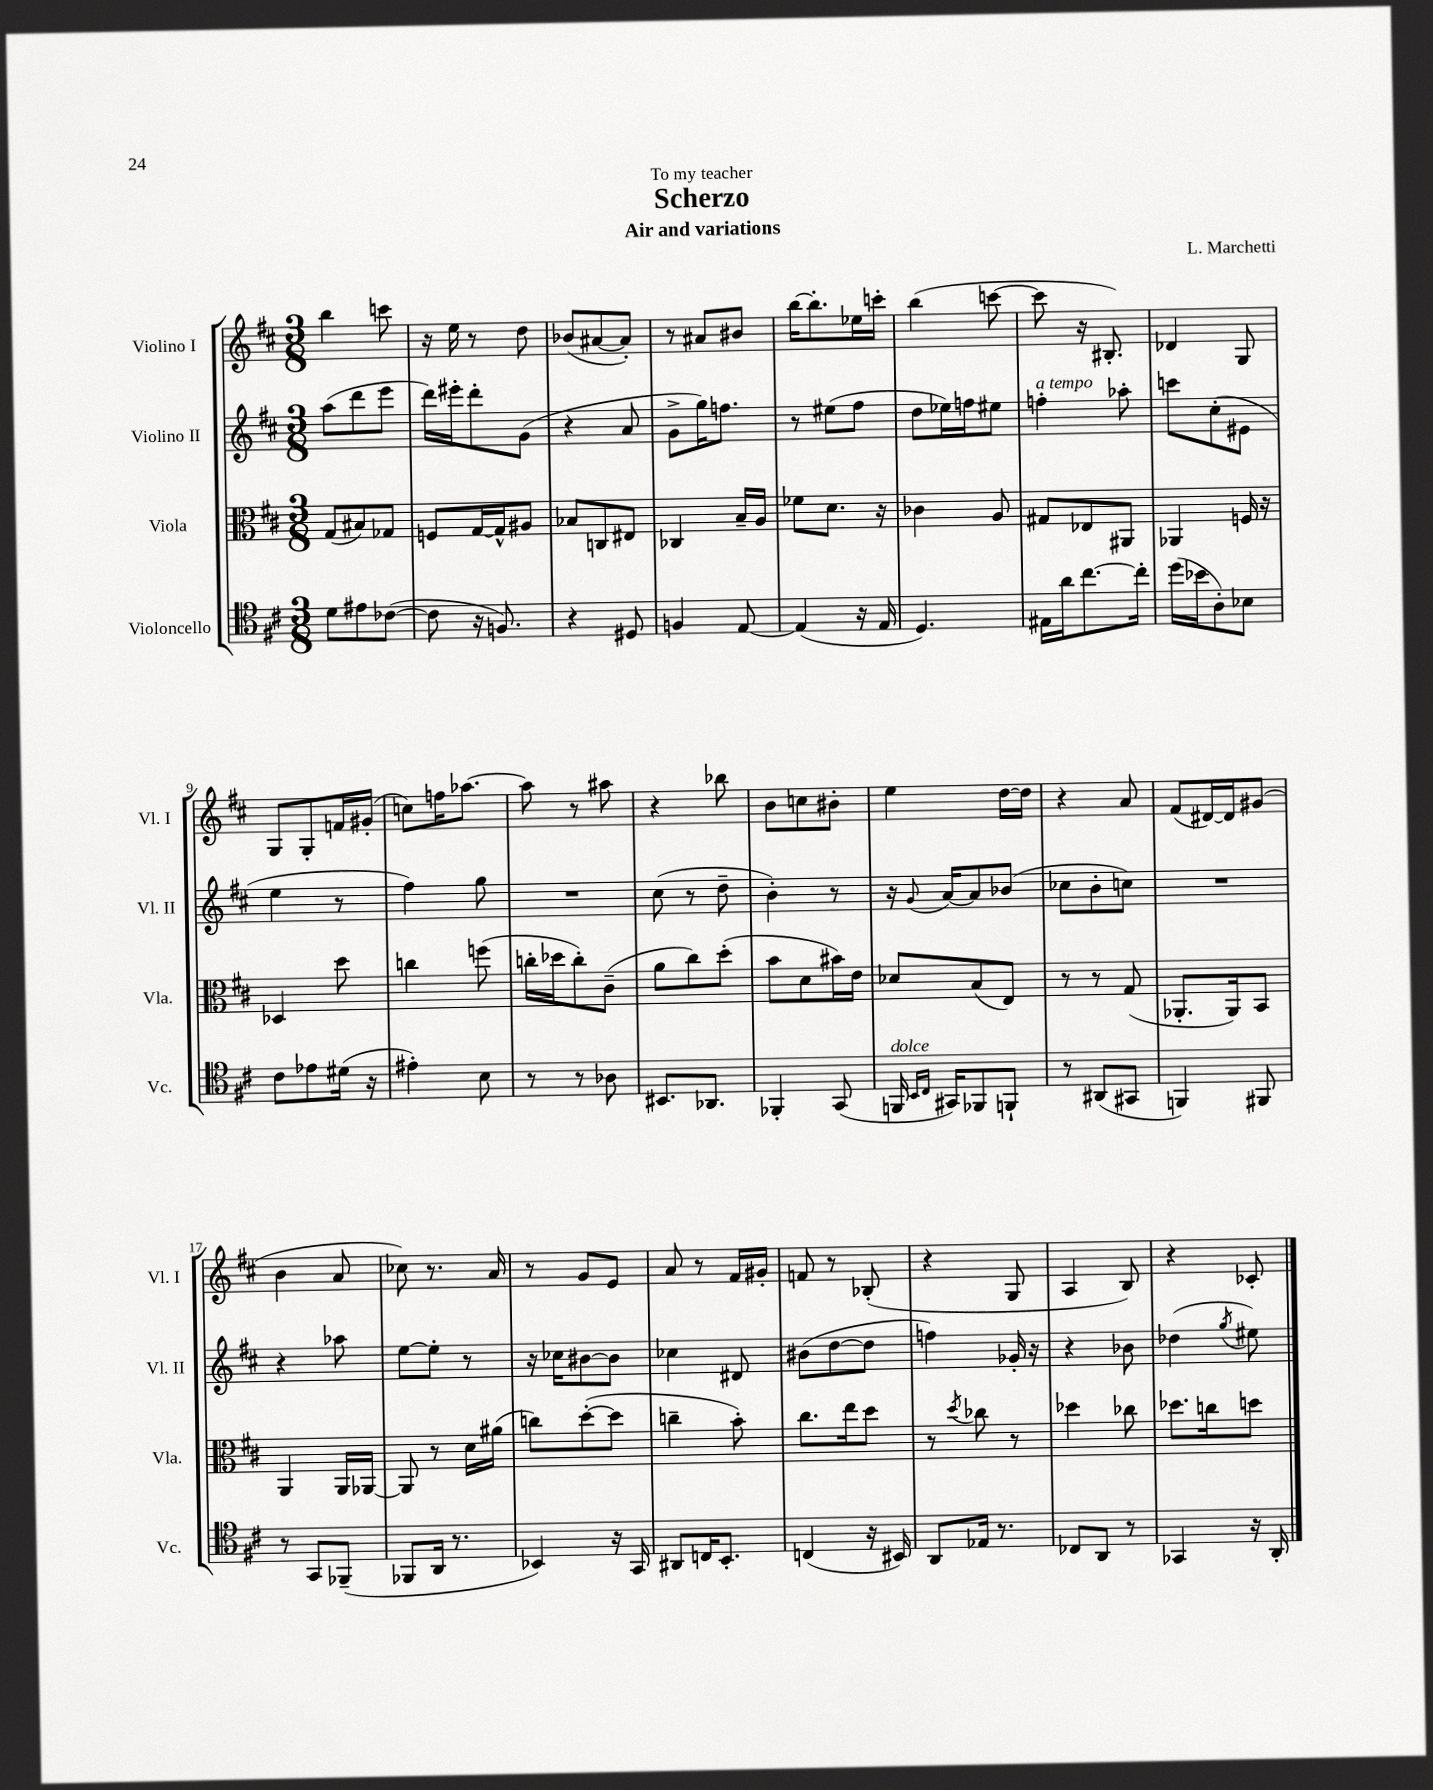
\header { title = "Scherzo" composer = "L. Marchetti" subtitle = "Air and variations" dedication = "To my teacher" }
<<
\new StaffGroup <<
\new Staff = "s0" \with { instrumentName = "Violino I" shortInstrumentName = "Vl. I" } {
    \clef treble \key d \major \numericTimeSignature \time 3/8
    b''4 c'''8 |
    r16 e''16 r8 d''8 |
    bes'8( ais'8~ ais'8-.) |
    r8 ais'8 bis'8 |
    b''16~ b''8.-. ees''16 c'''16-. |
    b''4( c'''8~ |
    c'''8 r16 bis8.-.) |
    des'4 g8 |
    g8 g8-. f'16 gis'16-.( |
    c''8) f''16 aes''8.~ |
    aes''8 r8 ais''8 |
    r4 bes''8 |
    b'8 c''8 bis'8-. |
    e''4 d''16~ d''16 |
    r4 a'8 |
    fis'8( dis'16~) dis'16 gis'8( |
    b'4 a'8 |
    ces''8) r8. a'16 |
    r8 g'8 e'8 |
    a'8 r8 fis'16 gis'16-. |
    f'8 r8 bes8-.( |
    r4 g8 |
    a4 b8) |
    r4 ces'8-. \bar "|." |
}
\new Staff = "s1" \with { instrumentName = "Violino II" shortInstrumentName = "Vl. II" } {
    \clef treble \key d \major \numericTimeSignature \time 3/8
    a''8( d'''8 e'''8 |
    d'''16) eis'''16-. d'''8-. g'8( |
    r4 a'8 |
    g'8-> g''16) f''8. |
    r8 eis''8( fis''8 |
    d''8 ees''16) f''16 eis''8 |
    f''4-.^\markup { \italic "a tempo" } aes''8-. |
    c'''8 cis''8-.( eis'8 |
    e''4 r8 |
    fis''4) g''8 |
    R4. |
    cis''8( r8 d''8-- |
    b'4-.) r8 |
    r16 \appoggiatura { g'8 } a'16~ a'8 bes'8( |
    ces''8 b'8-. c''8) |
    R4. |
    r4 aes''8 |
    e''8~ e''8-. r8 |
    r16 ces''16 bis'8~ bis'8 |
    ces''4 dis'8 |
    bis'8( d''8~ d''8 |
    f''4) ges'16-. r16 |
    r4 bes'8 |
    des''4( \acciaccatura { g''8 } eis''8) \bar "|." |
}
\new Staff = "s2" \with { instrumentName = "Viola" shortInstrumentName = "Vla." } {
    \clef alto \key d \major \numericTimeSignature \time 3/8
    g8( bis8) ges8 |
    f8 g16~ g16-^ ais8 |
    bes8 c8 eis8 |
    ces4 b16-- a16 |
    fes'8 d'8. r16 |
    ces'4 a8 |
    gis8 ees8 ais,8 |
    aes,4 f16 r16 |
    des4 d''8 |
    c''4 f''8( |
    c''16-. des''16 c''8-.) cis'8--( |
    a'8 cis''8) d''8-.( |
    b'8 d'8 bis'16) e'16 |
    des'8 b8( e8) |
    r8 r8 g8( |
    aes,8.-. aes,16) b,8 |
    a,4 a,16 aes,16~ |
    aes,8 r8 d'16 ais'16( |
    c''8) d''8~-.( d''8 |
    c''4-- b'8-.) |
    cis''8. e''16 d''8 |
    r8 \acciaccatura { d''8 } ces''8 r8 |
    des''4 ces''8 |
    des''8. c''16 d''8 \bar "|." |
}
\new Staff = "s3" \with { instrumentName = "Violoncello" shortInstrumentName = "Vc." } {
    \clef tenor \key d \major \numericTimeSignature \time 3/8
    d'8 eis'8 ces'8~( |
    ces'8 r16 f8.) |
    r4 dis8 |
    f4 e8~ |
    e4( r16 e16 |
    d4.) |
    eis16 a'16 cis''8.~ cis''16-. |
    d''16( bes'16 a8-.) bes8 |
    cis'8 ees'8 dis'16( r16 |
    eis'4-.) b8 |
    r8 r8 aes8 |
    bis,8. aes,8. |
    fes,4-. g,8( |
    f,16^\markup { \italic "dolce" } \grace { b,16 cis16 } gis,16) fes,8 f,8-! |
    r8 ais,8( gis,8 |
    f,4) fis,8 |
    r8 g,8 fes,8--( |
    fes,8 a,16 r8. |
    bes,4) r16 g,16 |
    ais,8 c16 b,8.-. |
    c4( r16 bis,16) |
    a,8 ees16 r8. |
    ces8 a,8 r8 |
    ges,4 r16 a,16-. \bar "|." |
}
>>
>>
